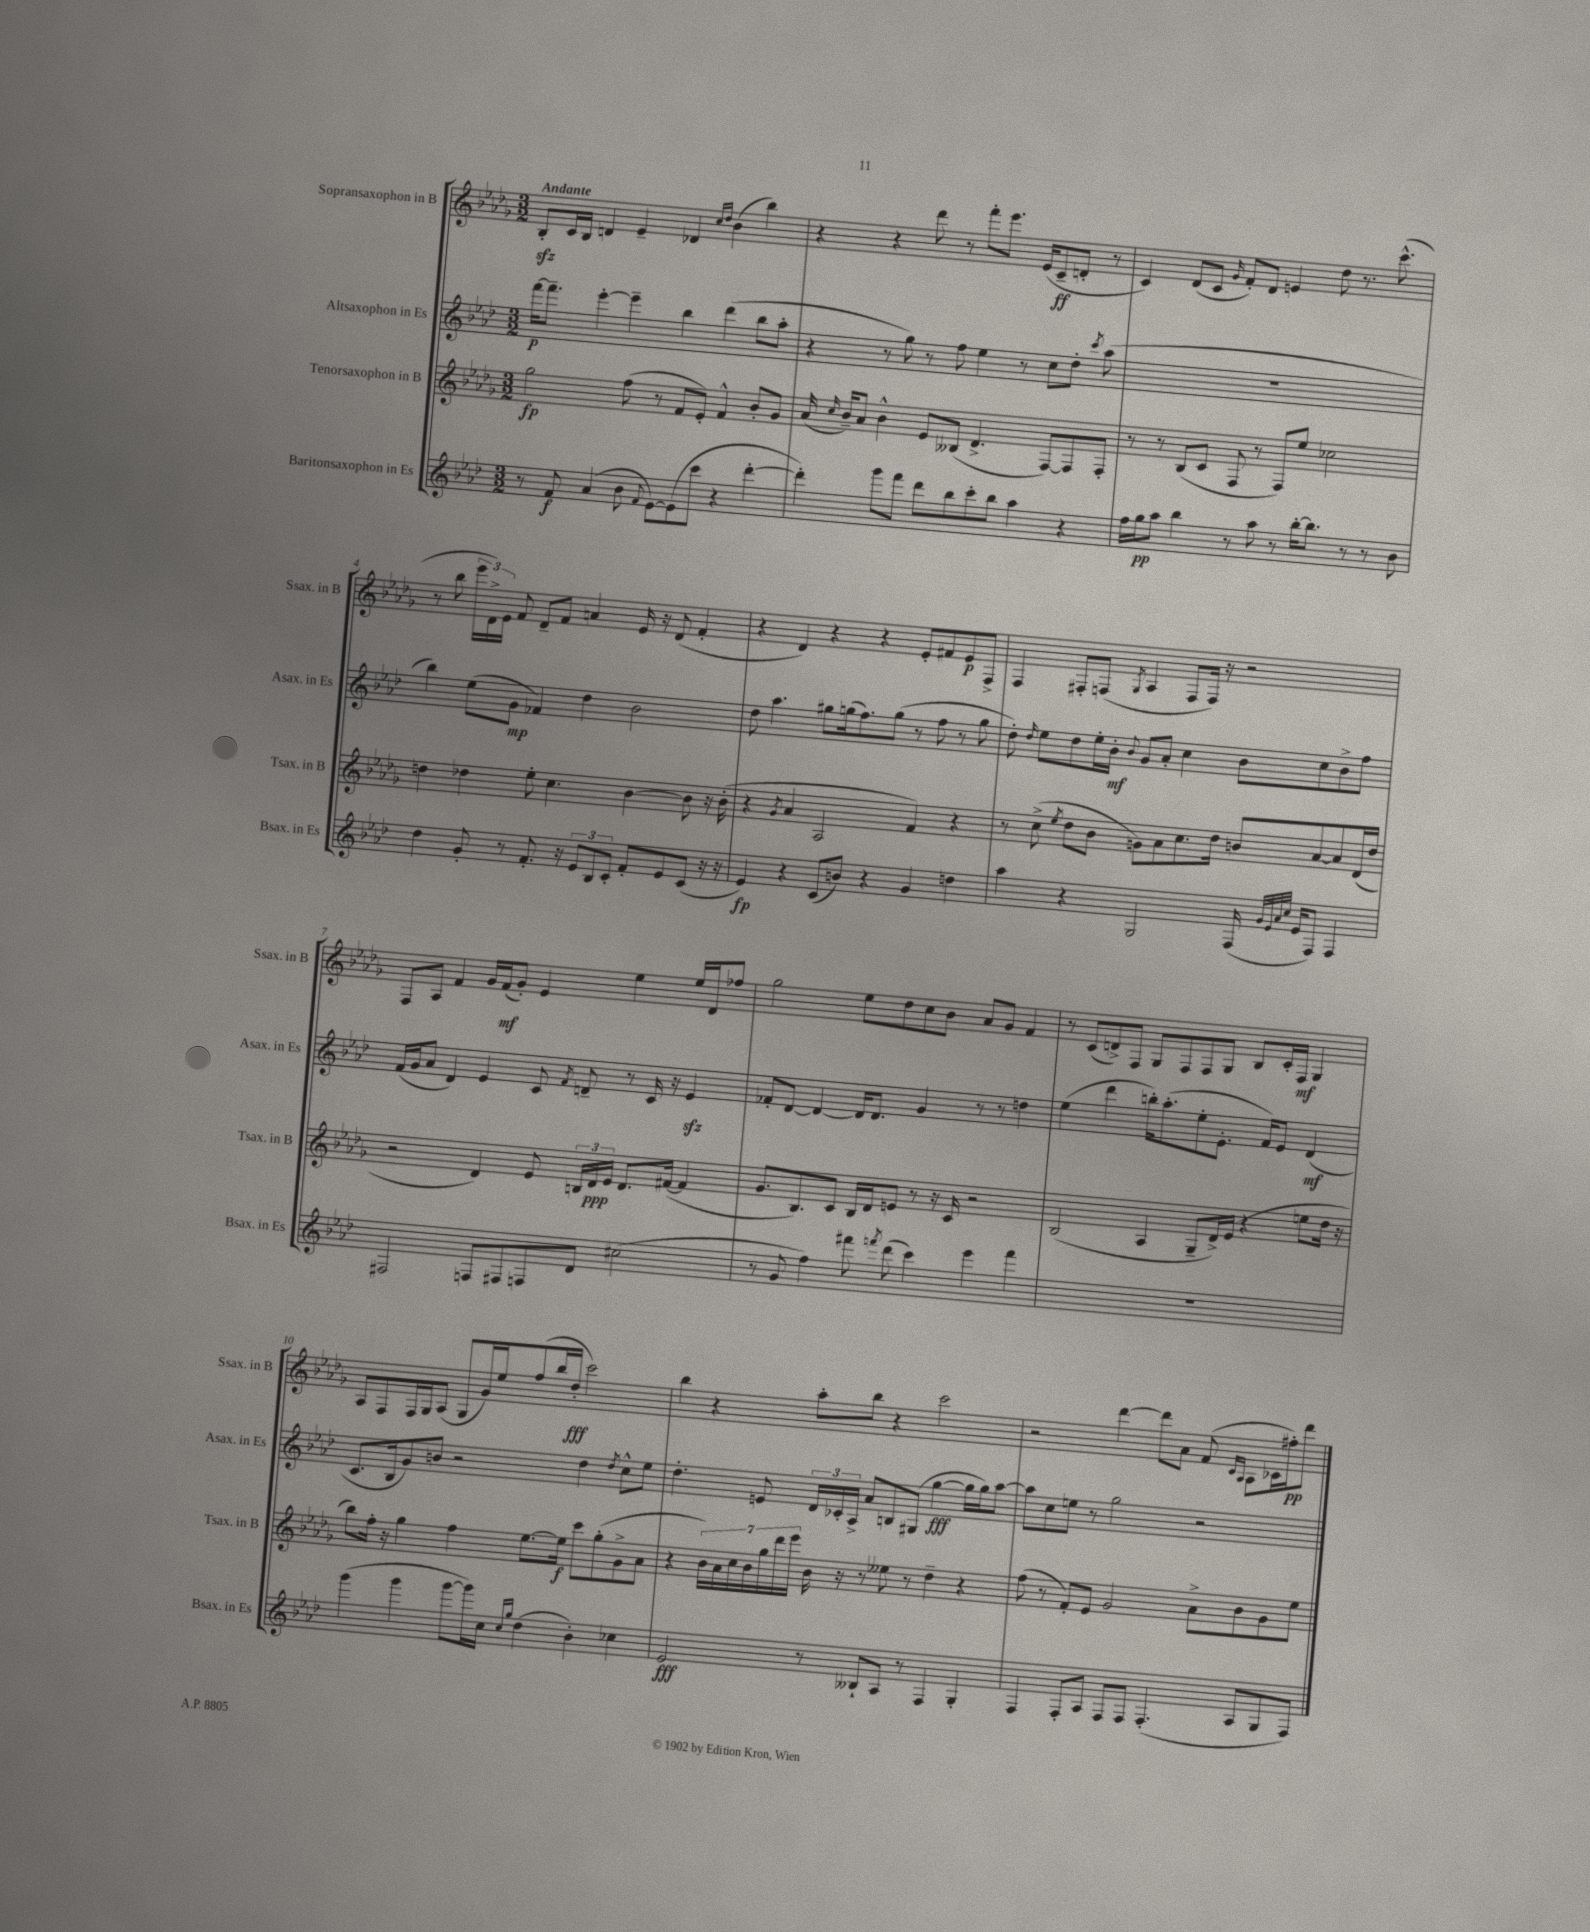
<<
\new StaffGroup <<
\new Staff = "s0" \with { instrumentName = "Sopransaxophon in B" shortInstrumentName = "Ssax. in B" } {
    \clef treble \key des \major \numericTimeSignature \time 3/2 \tempo "Andante"
    \autoBeamOff bes8[-.\sfz c'16 bes16] d'4 ees'4-- des'4 \grace { c''16[ des''16] } bes'4( bes''4) |
    r4 r4 des'''8 r8 f'''8[-. ees'''8.] ees'16[( c'8--\ff d'8]-. r8 |
    c'4) des'8[( c'8] \grace { ges'16 } f'8[-.) des'8] e'4 des''8 r8. c'''8.-^( |
    r8 bes''8 \tuplet 3/2 { ees'''16[ des'16->) ees'16] } f'8 des'8[-- f'8] a'4 ees'16 r16 des'8( f'4-. |
    r4 des'4) r4 r4 ees'8[-. fis'8 ees'8\p f8]-> |
    f4 fis8[-. f8]( \acciaccatura { ges8 } aes4 f8[ f16]) r16 r2 |
    f8[ aes8] f'4 ges'16[ f'16\mf( ges'8]-.) ees'4 ees''4 ees''16[ des'16 fes''8] |
    ges''2 ees''8[ des''8 c''8 bes'8] aes'8[ ges'8] f'4 |
    r8 c'8[( d'8->) f8] ges8[ f8 f8 ges8] bes8[ c'16-. f16]\mf ges4 |
    aes8[ f8 f16 ges16 aes8]( ges8[ ges'16) ees''16 f''8( bes''16 des''16]-.\fff c'''2) |
    bes''4 r4 aes''8[-. bes''8] r4 c'''2 |
    r2 des'''4~ des'''8[ aes'8] f'8( \grace { c'16[ aes16] } aes8[ ces'16 fis''16-.\pp) des'''8] \bar "|." |
}
\new Staff = "s1" \with { instrumentName = "Altsaxophon in Es" shortInstrumentName = "Asax. in Es" } {
    \clef treble \key aes \major \numericTimeSignature \time 3/2
    \autoBeamOff f'''16[~\p f'''8.]-- ees'''4~-. ees'''4-- bes''4 des'''4( bes''8[ aes''8]-. |
    r4 r8 g''8) r8 f''8 ees''4 r8 c''8[ des''8]-. \acciaccatura { c'''8 } aes''8( |
    R1. |
    bes''4) ees''8[( g'8]\mp fes'4) des''4 bes'2 |
    des''8 aes''4. gis''8[ g''16( f''8.) g''8]( r8 f''8 r8 g''8 |
    des''8-.) \grace { des''16 } ees''8[ des''8 ees''16-. bes'16]-.\mf \appoggiatura { bes'8 } g'8[ aes'8]-. c''4 bes'8[ c''8 bes'8-> f''8] |
    f'16[( g'16 aes'8] des'4) ees'4 c'8 \acciaccatura { f'8 } d'8-- r8 c'16 r16 ees'4\sfz |
    fes'8[-. des'8]~ des'4~ des'16[ des'8.] g'4 r8 r8 d''4 |
    ees''4( des'''4 b''16[-.) aes''8.-.( ees''8-. ees'8.]-. f'16[) ees'8] des'4\mf( |
    c'8.[ bes16 g'8) b'8] r2 des''4 \acciaccatura { des''8 } c''8[-^ ees''8] |
    des''4.-. e'8 \tuplet 3/2 { des'16[ ces'16-. aes16]-> } aes'8[ b8 gis8]( g''4~\fff g''16[ g''16) aes''8]~ |
    aes''8[ c''8 e''8] r8 g''2 r2 \bar "|." |
}
\new Staff = "s2" \with { instrumentName = "Tenorsaxophon in B" shortInstrumentName = "Tsax. in B" } {
    \clef treble \key des \major \numericTimeSignature \time 3/2
    \autoBeamOff ges''2\fp f''8( r8 f'8[ ees'8]-.) f'4-^ bes'8[-. ges'8] |
    aes'16( \grace { c''16 } bes'16[--) aes'8] bes'4-^ ees'8[ beses8]( des'4.-> f8[~) f8 f8]-. |
    r8 r8 bes8[( c'8] f8 r8 f8[) ees''8] ces''2 |
    d''4 des''4 ees''8-. c''4. bes'4~ bes'8 r16 bes'16-.( |
    r4 \acciaccatura { ges'8 } aes'4 aes2 f'4) r4 |
    r8 c''8->( \acciaccatura { ees''8 } des''8[ bes'8] g'8[) aes'8 c''8. des''16] b'8[ aes'8~ aes'8 des'16( des''16] |
    r2 des'4) ees'8 \tuplet 3/2 { b16[ des'16\ppp ees'16] } des'8.[ fis'16]~( fis'4 |
    ges'8.[ bes8.) c'8] bes16[ des'16 e'8] r8 r16 c'16 r2 |
    bes2( aes4 ges8[-- des'16->) ees'16]( r4 e''8[ des''16] r16 |
    bes''8[) f''16]-. r16 ges''4 f''4 ees''8.[~ ees''16]\f c'''8[ ges''8-.( ges'8-> aes'8] |
    r4 \tuplet 7/4 { bes'16[) aes'16 c''16 bes'16 ges''16 des'''16 ees'''16] } bes'16 r16 r8 eeses''8 r8 des''4-- r4 |
    f''8( r8 f'8[-.) ees'8] ges'2 aes'8[-> bes'8 ges'8 ees''8] \bar "|." |
}
\new Staff = "s3" \with { instrumentName = "Baritonsaxophon in Es" shortInstrumentName = "Bsax. in Es" } {
    \clef treble \key aes \major \numericTimeSignature \time 3/2
    \autoBeamOff r8 f'8\f aes'4( bes'8 \appoggiatura { f'8 } ees'8[~) ees'8( c'''8] r4 des'''4~-. |
    des'''4-.) g'''8[ f'''8] des'''8[ bes''8 c'''8-. bes''8] aes''4 r4 |
    f''16[ g''16\pp aes''8] bes''4 r8 aes''8 r8 bes''16[~-. bes''8.] r8 r8 bes'8 |
    des''4 g'8-. r8 f'8.-. r16 \tuplet 3/2 { ees'8[ bes8 c'8]-. } f'8[-. ees'8 c'8]( r16 r16 |
    ees'4\fp) r4 c'8[( b'8]) r4 g'4 d''4 |
    aes''4 r4 g2 f16( \grace { g'32[ ees'32 aes'32 c''32] } ees'16[ f8]) f4 |
    fis2 f8[ fis8 f8 des'8] cis''2( |
    r8 g'8 f''4) fis'''8 \acciaccatura { f'''8 } des'''8( c'''4) ees'''4 f'''4 |
    R1. |
    g'''4( g'''4 g'''8[~ g'''16) c''16] \grace { c''16[ g''16] } des''4( bes'4-.) ces''4 |
    ees'2\fff r8 beses8[-! aes8] r8 f4 g4-. |
    f4 f8[-. aes8] f8[ f8] f4.-.( aes8[ g8 f8]) \bar "|." |
}
>>
>>
